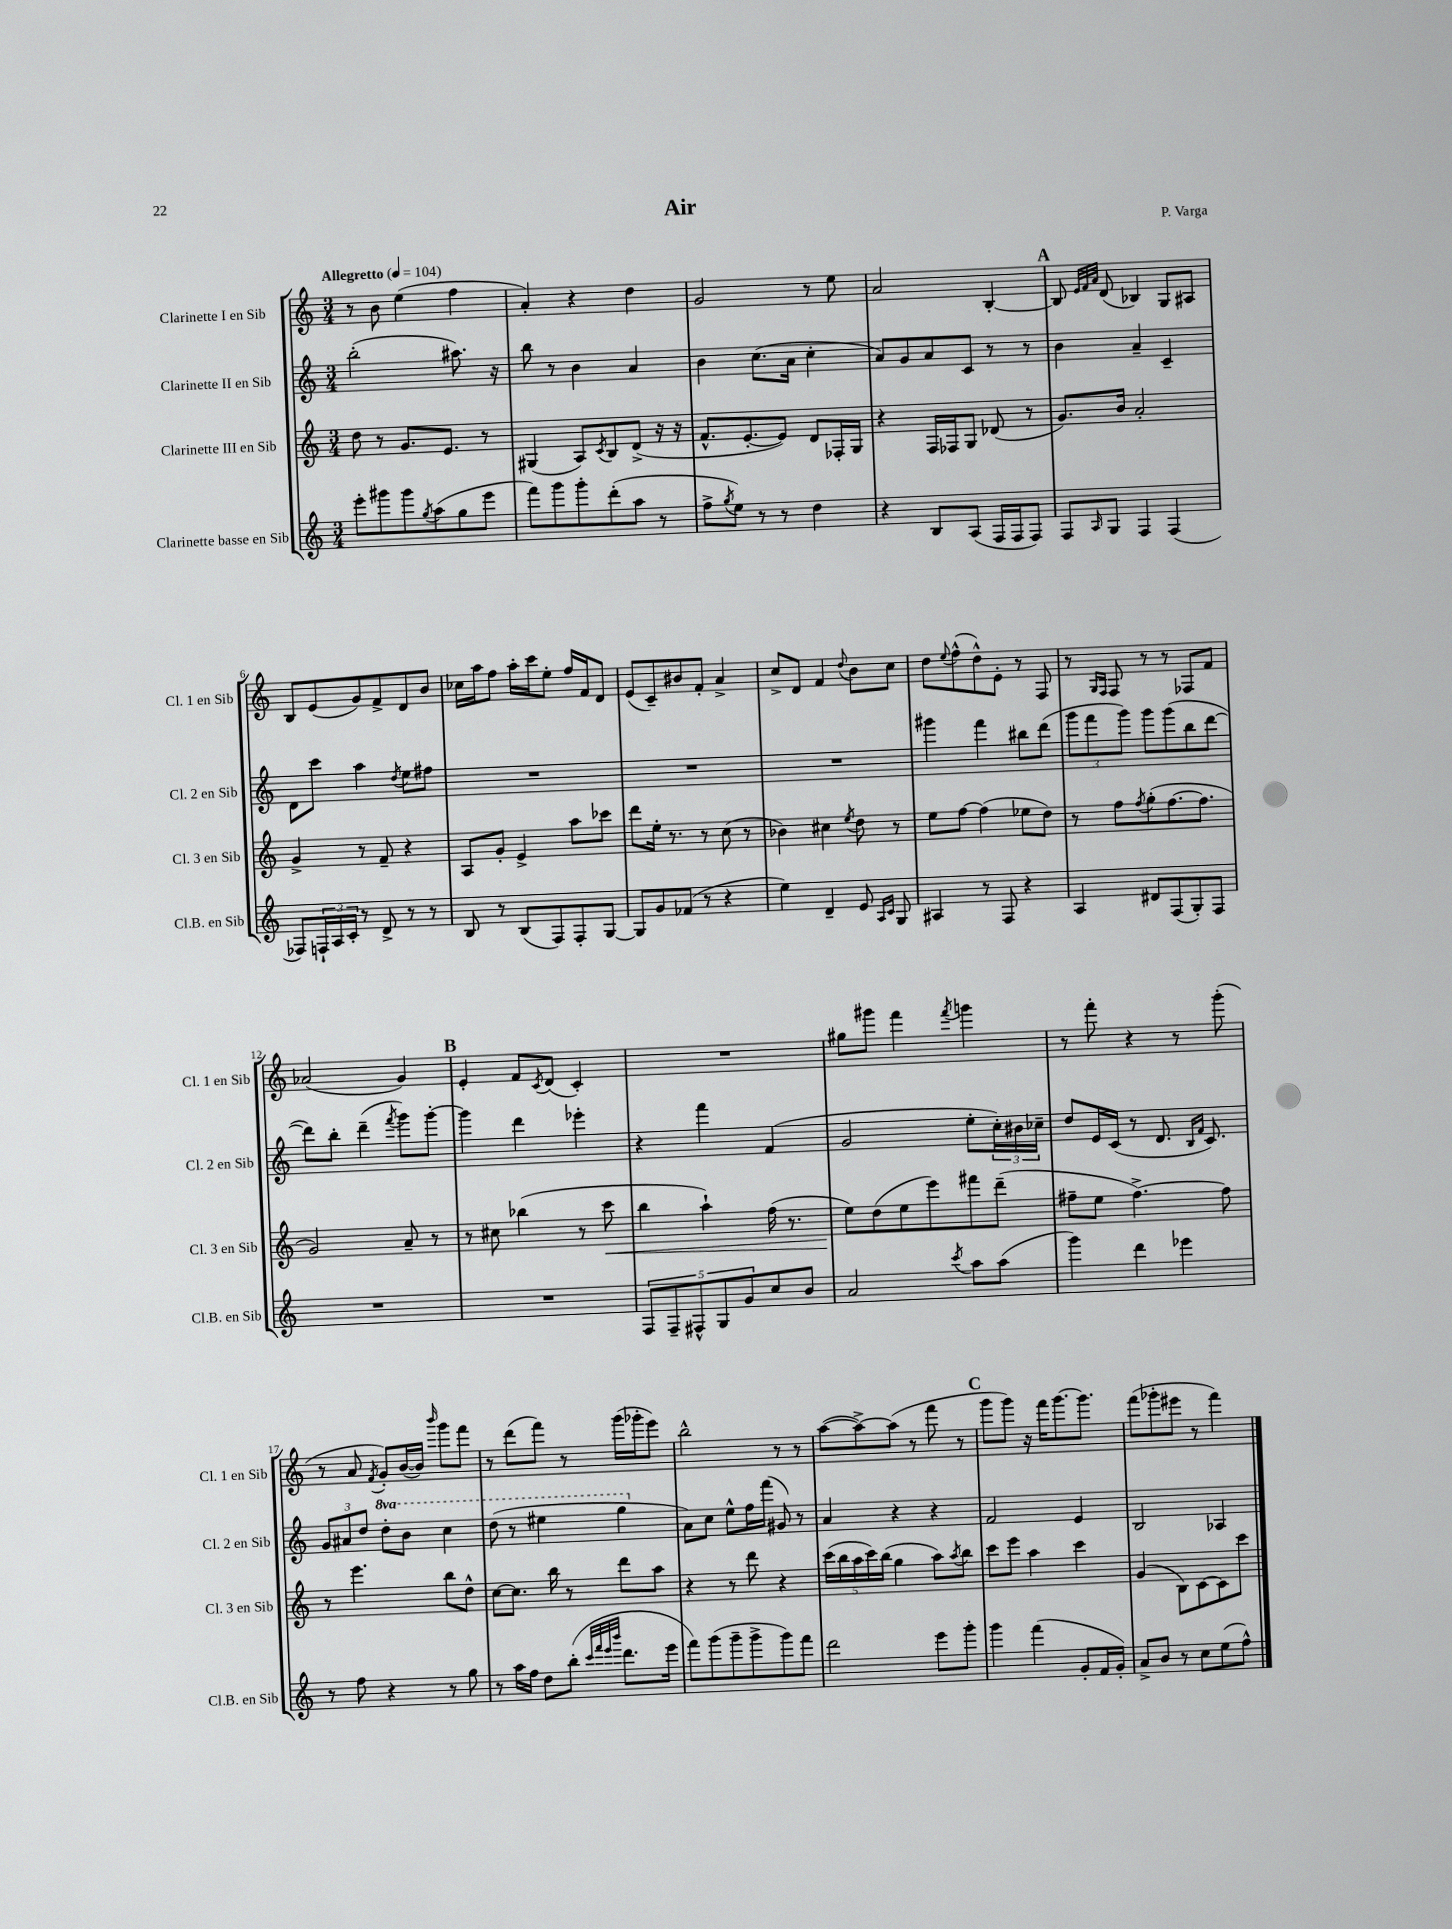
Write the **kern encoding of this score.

**kern	**kern	**dynam	**kern	**kern
*part4	*part3	*part3	*part2	*part1
*staff4	*staff3	*staff3	*staff2	*staff1
*I"Clarinette basse en Sib	*I"Clarinette III en Sib	*	*I"Clarinette II en Sib	*I"Clarinette I en Sib
*I'Cl.B. en Sib	*I'Cl. 3 en Sib	*	*I'Cl. 2 en Sib	*I'Cl. 1 en Sib
*clefG2	*clefG2	*	*clefG2	*clefG2
*k[]	*k[]	*	*k[]	*k[]
*M3/4	*M3/4	*	*M3/4	*M3/4
*MM104	*MM104	*	*MM104	*MM104
=1	=1	=1	=1	=1
!	!	!	!	!LO:TX:a:B:t=Allegretto
8eee'\L	8dd\	.	(2bb'\	8r
8ggg#X\	8r	.	.	8b\
8ggg#\	8.g/L	.	.	(4ee\
8qgg/	.	.	.	.
(8aa\	.	.	.	.
.	8.e/J	.	.	.
8gg\	.	.	8.aa#X\)	4ff\
8eee\J	8r	.	.	.
.	.	.	16r	.
=2	=2	=2	=2	=2
8fff\L)	(4G#X/	.	8bb\	4a'/)
8ggg\	.	.	8r	.
8ggg'\	8A/L)	.	4b\	4r
.	8qc/	.	.	.
(8ddd'\	8B/	.	.	.
8aa\J	(8d^/J	.	4a/	4dd\
8r	16r	.	.	.
.	16r	.	.	.
=3	=3	=3	=3	=3
8ff^\L	8.f^^/L	.	4b\	2g/
8qgg/	.	.	.	.
8ee\J)	.	.	.	.
.	[8.e'/	.	.	.
8r	.	.	(8.cc\L	.
8r	8e/J])	.	.	.
.	.	.	16a\Jk	.
4dd\	8d/L	.	4cc'\	8r
.	16F-X'/L	.	.	8ee\
.	16G/JJ	.	.	.
=4	=4	=4	=4	=4
4r	4r	.	8a/L)	2a/
.	.	.	8g/	.
8B/L	16F/LL	.	8a/	.
.	16F-X/J	.	.	.
(8A/J	8G/J	.	8c/J	.
16F/LL	(8d-X/	.	8r	[4B'/
16F/J	.	.	.	.
8F/J)	8r	.	8r	.
!!LO:REH:place=s1:t=A
=5	=5	=5	=5	=5
8F/L	8.g/L)	.	4b\	8B/]
.	.	.	.	32qqe/LLL
.	.	.	.	32qqf/
16qqA/	.	.	.	32qqa/JJJ
8G/J	.	.	.	(8d/
.	16b/Jk	.	.	.
4F/	2a'/	.	4a~/	4B-X/)
(4F/	.	.	4c~/	8G/L
.	.	.	.	8A#X/J
!!LO:LB:g=z
=6	=6	=6	=6	=6
8F-X/L)	4g^/	.	8d\L	8B/L
24Fn`/L	.	.	8ccc\J	(8e/
24A/	.	.	.	.
24c'/JJ	.	.	.	.
8r	8r	.	4aa\	8g/)
8d^/	8f~/	.	.	8f^/
.	.	.	8qdd/	.
8r	4r	.	8ee\L	8d/
8r	.	.	8ff#X\J	8b/J
=7	=7	=7	=7	=7
8B/	8A/L	.	2.r	16cc-X\LL
.	.	.	.	16aa\J
8r	8g'/J	.	.	8ff\J
(8B/L	4e^/	.	.	16aa'\LL
.	.	.	.	16ccc\J
8F/)	.	.	.	8ee'\J
8F'/	8aa\L	.	.	16ff/LL
.	.	.	.	16f/J
[8G/J	8ccc-X\J	.	.	8d/J
=8	=8	=8	=8	=8
8G/L]	8ddd\L	.	2.r	(8e/L
8g/	16ee'\Jk	.	.	8c~/)
.	8.r	.	.	.
(8f-X/J	.	.	.	8b#X/
8r	8r	.	.	8f'/J
4r	(8cc\	.	.	4a^/
.	8r	.	.	.
=9	=9	=9	=9	=9
4ee\)	4b-X\)	.	2.r	8cc^/L
.	.	.	.	8d/J
4d~/	4cc#X\	.	.	4f/
.	8qee/	.	.	8qqdd/
8e/	8dd\	.	.	8b\L
16qqA/LL	.	.	.	.
16qqc/JJ	.	.	.	.
8G/	8r	.	.	8cc\J
=10	=10	=10	=10	=10
4A#X/	8ee\L	.	4ggg#X\	8dd\L
.	.	.	.	8qqee/
.	[8ff\J	.	.	(8ff^^\
8r	(4ff\]	.	4fff\	8dd^^\)
8F/	.	.	.	8e'\J
4r	8ee-X\L	.	8bb#X\L	8r
.	8dd\J)	.	(8ddd\J	8F/
=11	=11	=11	=11	=11
4A/	8r	.	12ggg\L	8r
.	.	.	12fff\	.
.	.	.	.	16qqG/LL
.	.	.	.	16qqF/JJ
.	8ff\L	.	.	8F/
.	.	.	12ggg\J)	.
.	8qff/	.	.	.
8d#X/L	(8gg'\	.	8ggg\L	8r
(8F/	[8.ff\	.	(8ggg\	8r
8G'/)	.	.	8bb\	8F-X/L
.	8.ff\J]	.	.	.
8F/J	.	.	[8ddd\J	8f/J
!!LO:LB:g=z
=12	=12	=12	=12	=12
2.r	2g/)	.	8ddd\L])	(2a-X/
.	.	.	8bb'\J	.
.	.	.	(4ddd~\	.
.	.	.	8qfff/	.
.	8a~/	.	8ggg\L)	4g/)
.	8r	.	[8ggg'\J	.
!!LO:REH:place=s1:t=B
=13	=13	=13	=13	=13
2.r	8r	.	4ggg\]	4e'/
.	8cc#X\	.	.	.
.	(4bb-X\	.	4ddd\	8f/L
.	.	.	.	8qc/
.	.	.	.	(8d/J
.	8r	.	4eee-X'\	4c'/)
!	!	!LO:HP:b	!	!
.	8ccc\	<	.	.
=14	=14	=14	=14	=14
10F/L	4bb\	.	4r	2.r
10F~/	.	.	.	.
10F#X^^/	.	.	.	.
.	4aa`\)	.	4fff\	.
10G/	.	.	.	.
10g/	.	.	.	.
8cc/	(16ff\	.	(4f/	.
.	8.r	.	.	.
8b/J	.	.	.	.
=15	=15	=15	=15	=15
2a/	8ee\L)	.	2g/	8gg#X\L
.	(8dd\	[	.	8ggg#X\J
.	8ee\	.	.	4fff\
.	8eee\)	.	.	.
8qccc/	.	.	.	8qfff/
8aa\L	8fff#X\	.	8ee'\L	4gggn\
(8aa\J	(8ddd~\J	.	24cc'\L)	.
.	.	.	24b#X\	.
.	.	.	24cc-X~\JJ	.
=16	=16	=16	=16	=16
4ggg\)	8ff#X~\L	.	8dd/L	8r
.	8ee\J	.	16e/L	8fff'\
.	.	.	(16c/JJ	.
4ddd\	[4.ff#^\)	.	8r	4r
.	.	.	8.d/	.
4eee-X\	.	.	.	8r
.	.	.	16qqB/LL	.
.	.	.	16qqf/JJ	.
.	.	.	8.c/)	.
.	8ff#\]	.	.	(8ggg'\
!!LO:LB:g=z
=17	=17	=17	=17	=17
8r	8r	.	12g/L	8r
.	.	.	12a#X/	.
8ff\	4.eee\	.	.	8a/
.	.	.	12dd/J	.
.	.	.	.	8qf/
*	*	*	*8va	*
4r	.	.	8ddd'\L	8g'/L)
.	.	.	8bb\J	([16b/L
.	.	.	.	16b/JJ])
.	.	.	.	16qqbbb/
8r	8bb\L	.	4ccc\	8ggg\L
8gg\	8dd^^\J	.	.	8fff\J
=18	=18	=18	=18	=18
8r	[8cc\L	.	(8ddd\	8r
16aa\LL	8.cc\J]	.	8r	(8ddd\L
16ff\JJ	.	.	.	.
8dd\L	.	.	4eee#X\	8fff\J)
.	16bb\	.	.	.
(8bb'\J	8r	.	.	8r
32qqccc/LLL	.	.	.	.
32qqfff/	.	.	.	.
32qqeee/	.	.	.	.
32qqbbb/JJJ	.	.	.	.
8.ddd\L	8ddd\L	.	4ggg\	(16ggg\LL
.	.	.	.	16ggg-X'\J
.	8aa\J	.	.	8eee\J)
16eee\Jk	.	.	.	.
=19	=19	=19	=19	=19
*	*	*	*X8va	*
8fff\L)	4r	.	8a\L)	2bb^^\
(8ggg\	.	.	8cc\J	.
8ggg~\	8r	.	8ee^^\L	.
8ggg^\	8ddd\	.	16ff\L	.
.	.	.	(16fff\JJ	.
8ggg\)	4r	.	8g#X/)	8r
8fff\J	.	.	8r	8r
=20	=20	=20	=20	=20
2ddd\	(20ccc\LL	.	4a/	([8aa\L
.	20bb\	.	.	.
.	20aa\	.	.	.
.	.	.	.	8aa^\_)
.	20ccc\)	.	.	.
.	(20bb\JJ	.	.	.
.	4gg\	.	4r	(8aa\J]
.	.	.	.	8r
8eee\L	8aa\L)	.	4r	8fff\
.	8qaa/	.	.	.
8ggg'\J	8bb\J	.	.	8r
!!LO:REH:place=s1:t=C
=21	=21	=21	=21	=21
4ggg\	8ccc\L	.	2f/	8ggg\L
.	8eee\J	.	.	8ggg\J)
(4fff\	4aa\	.	.	16r
.	.	.	.	16fff\KL
.	.	.	.	[8.ggg\
8g'/L	4ccc\	.	4e/	.
.	.	.	.	8.ggg\J]
16f/L	.	.	.	.
16g'/JJ)	.	.	.	.
=22	=22	=22	=22	=22
8a^/L	(4g/	.	2B/	(8fff\L
8b/J	.	.	.	8ggg-X'\
8r	8B\L)	.	.	8eee#X\J
8cc\L	[8c\	.	.	8r
(8ee\	8c\]	.	4A-X/	4fff\)
8ff^^\J)	8ccc\J	.	.	.
==	==	==	==	==
*-	*-	*-	*-	*-
